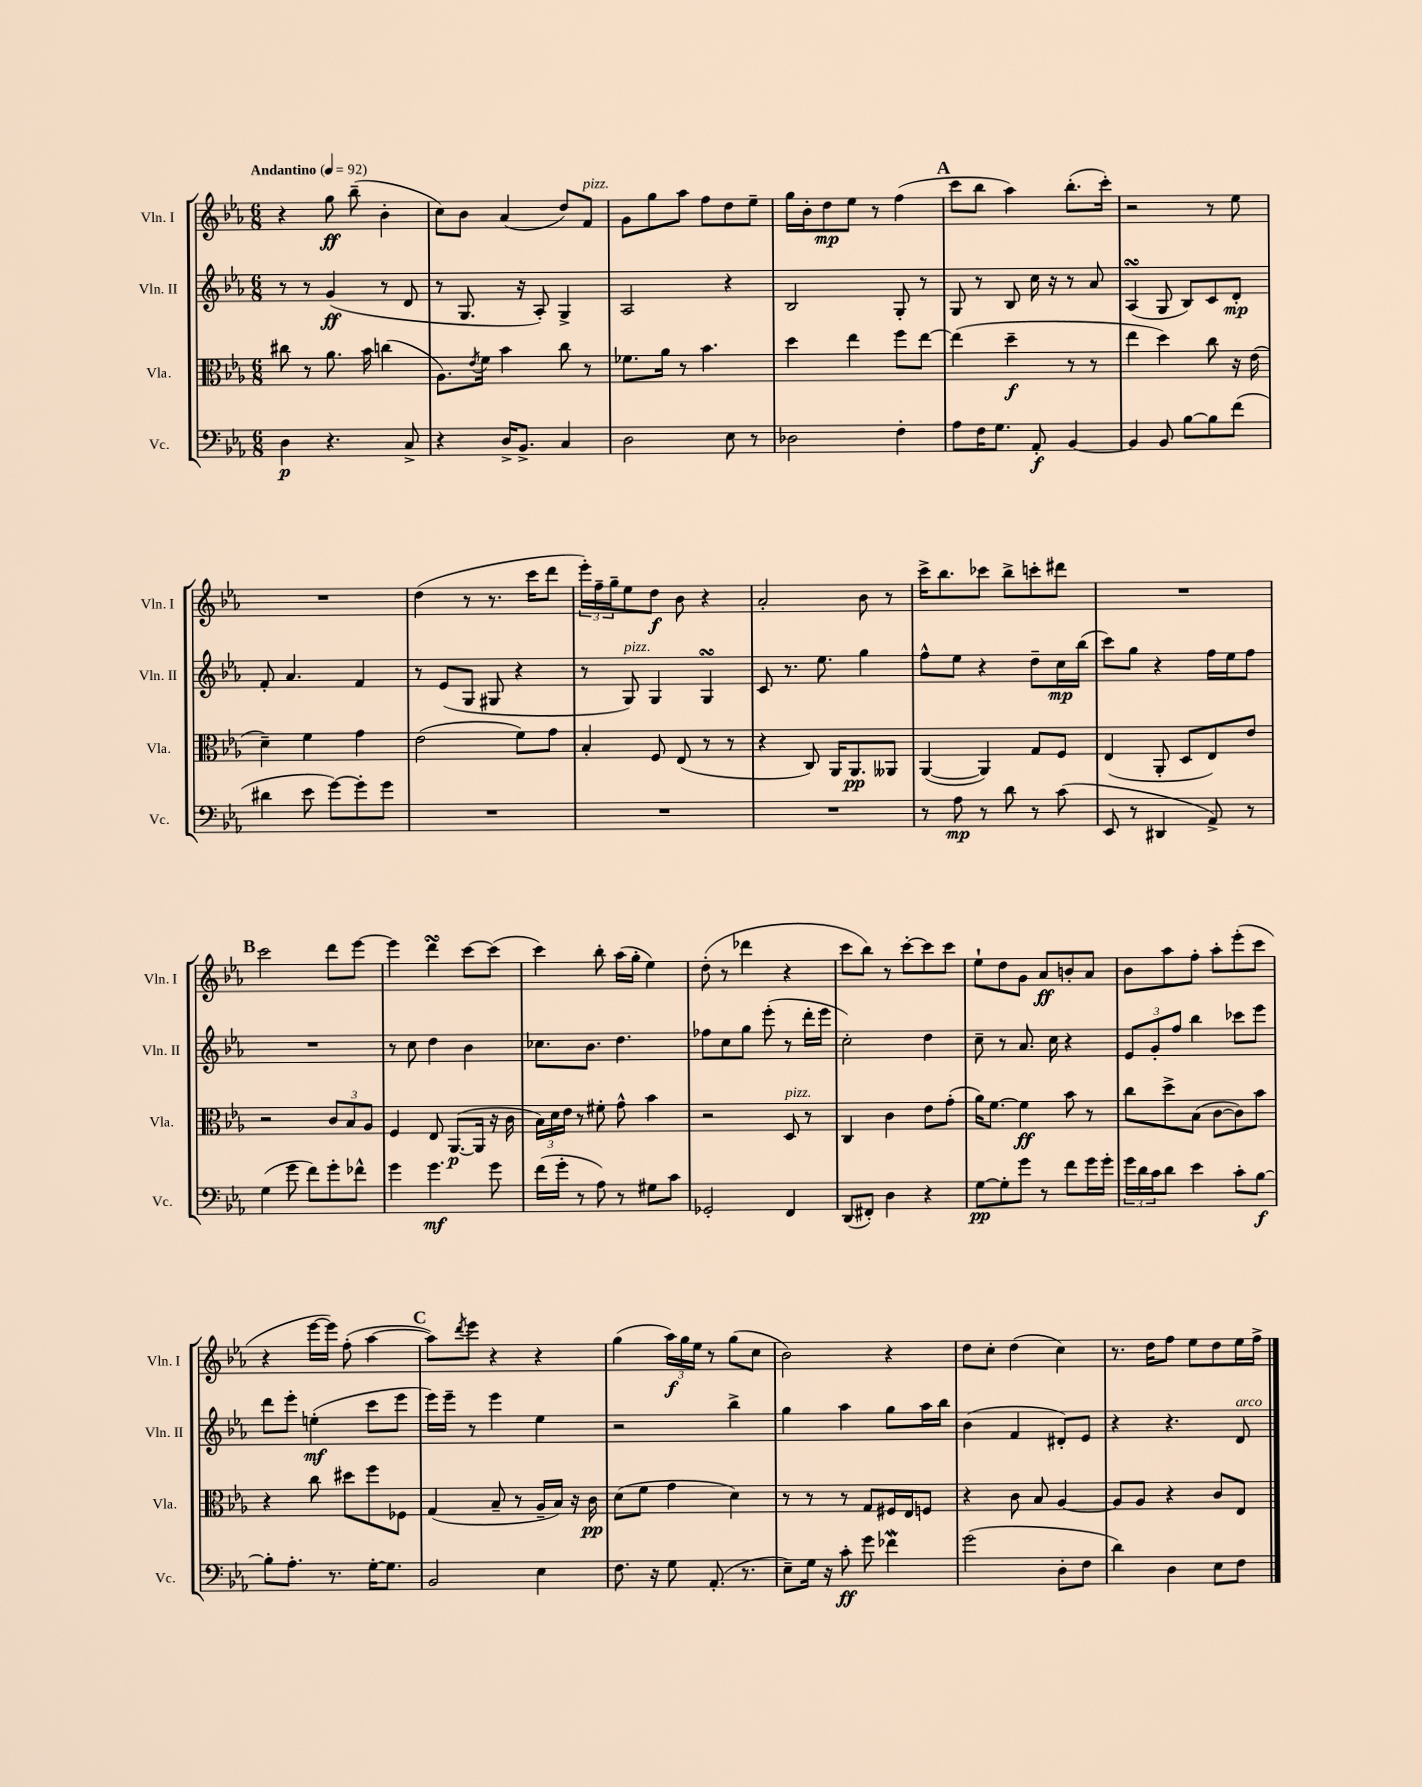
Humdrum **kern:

**kern	**kern	**kern	**kern
*staff4	*staff3	*staff2	*staff1
*clefF4	*clefC3	*clefG2	*clefG2
*k[b-e-a-]	*k[b-e-a-]	*k[b-e-a-]	*k[b-e-a-]
*M6/8	*M6/8	*M6/8	*M6/8
*MM92	*MM92	*MM92	*MM92
4D	8cc#	8r	4r
.	8r	8r	.
4.r	8.a-	(4g	8gg
.	.	.	(8bb-~
.	16b-	.	.
.	(4cc	8r	4b-'
8C^	.	8d	.
=	=	=	=
4r	8.A-)	8r	8cc)
.	.	8.G	8b-
.	8qe-	.	.
.	16f	.	.
16D^	4b-	.	(4a-
8.BB-^	.	16r	.
.	.	8A-')	.
4C	8cc	4G^	8dd)
.	8r	.	8f
=	=	=	=
2D	8.f-	2A-	8g
.	.	.	8gg
.	16a-	.	.
.	8r	.	8aa-
.	4.b-	.	8ff
8E-	.	4r	8dd
8r	.	.	8ee-~
=	=	=	=
2D-	4dd	2B-	16gg
.	.	.	16b-'
.	.	.	8dd
.	4ee-	.	8ee-
.	.	.	8r
4F'	8ff	8G'	(4ff
.	[8ee-	8r	.
=	=	=	=
8A-	(4ee-]	8G	8ccc
16F	.	8r	8bb-
8.G	.	.	.
.	4dd~	8B-	4aa-)
8AA-'	.	16cc	.
.	.	16r	.
[4BB-	8r	8r	(8.bb-'
.	8r	8a-	.
.	.	.	16ccc')
=	=	=	=
4BB-]	4ee-	(4A-	2r
8BB-	4dd)	8G	.
[8B-	.	8B-)	.
8B-]	8cc	8c	8r
(8f	16r	8d'	8ee-
.	(16e-	.	.
=	=	=	=
4d#	4d~)	8f'	2.r
.	.	4.a-	.
8e-	4f	.	.
[8g)	.	.	.
8g']	4g	4f	.
8g	.	.	.
=	=	=	=
2.r	(2e-	8r	(4dd
.	.	(8e-	.
.	.	8G	8r
.	.	8G#	8.r
.	8f)	4r	.
.	.	.	16ccc
.	8g	.	8ddd
=	=	=	=
2.r	4B-'	8r	24eee-')
.	.	.	24ff~
.	.	.	24gg~
.	.	8G)	8ee-
.	8F	4G	8dd
.	(8E-	.	8b-
.	8r	4G	4r
.	8r	.	.
=	=	=	=
2.r	4r	8c	2a-'
.	.	8.r	.
.	8C)	.	.
.	.	8.ee-	.
.	16AA-	.	.
.	8.AA-	.	.
.	.	4gg	8b-
.	8AA--	.	8r
=	=	=	=
8r	([4AA-	8ff^^	16ccc^
.	.	.	8.bb-
8A-	.	8ee-	.
8r	4AA-])	4r	8ccc-
8d	.	.	8bb-^
8r	8G	8dd~	8ccc'
(8c	8F	16cc	8ddd#
.	.	(16bb-	.
=	=	=	=
8EE-	(4E-	8ccc)	2.r
8r	.	8gg	.
4DD#	8AA-'	4r	.
.	8D	.	.
8AA-^)	8E-)	16ff	.
.	.	16ee-	.
8r	8e-	8ff	.
=	=	=	=
(4G	2r	2.r	2ccc
8g	.	.	.
8f)	.	.	.
8g'	12c	.	8ddd
.	12B-	.	.
8f-^^	.	.	[8eee-
.	12A-	.	.
=	=	=	=
4g	4F	8r	4eee-]
.	.	8cc	.
4.g	8E-	4dd	4ddd
.	([8.AA-	.	.
.	.	4b-	[8ccc
.	16AA-]	.	.
8g	16r	.	(8ccc]
.	16c	.	.
=	=	=	=
(16f	24B-)	8.cc-	4ccc)
.	24d	.	.
16g'	.	.	.
.	24e-	.	.
8r	8r	.	.
.	.	8.b-	.
8A-)	8f#'	.	8bb-'
8r	8g^^	4.dd	(16aa-
.	.	.	16gg'
8G#	4b-	.	4ee-)
8c	.	.	.
=	=	=	=
2GG-'	2r	8ff-	(8dd'
.	.	8cc	8r
.	.	8gg	4ddd-
.	.	(8eee-'	.
4FF	8D	8r	4r
.	8r	16ddd'	.
.	.	16eee-	.
=	=	=	=
(8DD	4C	2cc')	8ccc
8FF#')	.	.	8bb-)
4D	4c	.	8r
.	.	.	[8ccc'
4r	8e-	4dd	8ccc]
.	(8g'	.	8ccc
=	=	=	=
[8G	16a-)	8cc~	8ee-`
.	[8.f	.	.
8G']	.	8r	8dd
8g	4f]	8.a-	8g
8r	.	.	8a-
.	.	16cc	.
8f	8b-	4r	8b'
16g	8r	.	8a-
16g'	.	.	.
=	=	=	=
24g	8cc	12e-	8b-
24d	.	.	.
24c	.	12g'	.
8d	8dd^	.	8aa-
.	.	12ff	.
4e-	(8B-	4bb-	8ff'
.	[8c	.	8aa-'
8c'	8c])	8ccc-	(8eee-'
[8B-	8b-	8eee-	8ccc
=	=	=	=
8B-']	4r	8ddd	4r
8.A-'	.	8eee-'	.
.	8cc	(4ee'	[16eee-
8.r	.	.	16eee-])
.	8dd#	.	(8ff'
[16G'	8ff	8ccc	[4aa-
8.G]	.	.	.
.	8F-	8eee-	.
=	=	=	=
2BB-	(4G	16eee-)	8aa-])
.	.	16eee-~	.
.	.	.	8qddd
.	.	8r	8eee-
.	8B-~	4eee-	4r
.	8r	.	.
4E-	16A-~	4ee-	4r
.	16B-)	.	.
.	16r	.	.
.	16c	.	.
=	=	=	=
8.F	(8d	2r	(4gg
.	8f	.	.
16r	.	.	.
8G	4g	.	24aa-)
.	.	.	24gg
.	.	.	24ee-
(8.AA-'	.	.	8r
.	4d)	4bb-^	(8gg
8.r	.	.	.
.	.	.	8cc
=	=	=	=
8E-~)	8r	4gg	2b-)
16G	8r	.	.
16r	.	.	.
8c'	8r	4aa-	.
8g	8G	.	.
4f-	16F#	8gg	4r
.	16E-	.	.
.	8F	16aa-	.
.	.	16bb-	.
=	=	=	=
(2g	4r	(4b-	8dd
.	.	.	8cc'
.	8c	4f	(4dd
.	8B-	.	.
8D'	[4A-	8d#')	4cc)
8F	.	8e-	.
=	=	=	=
4d)	8A-]	4r	8.r
.	8A-	.	.
.	.	.	16dd
4D	4r	4.r	8ff
.	.	.	8ee-
8E-	8c	.	8dd
8F	8E-	8d	16ee-
.	.	.	16ff^
==	==	==	==
*-	*-	*-	*-
